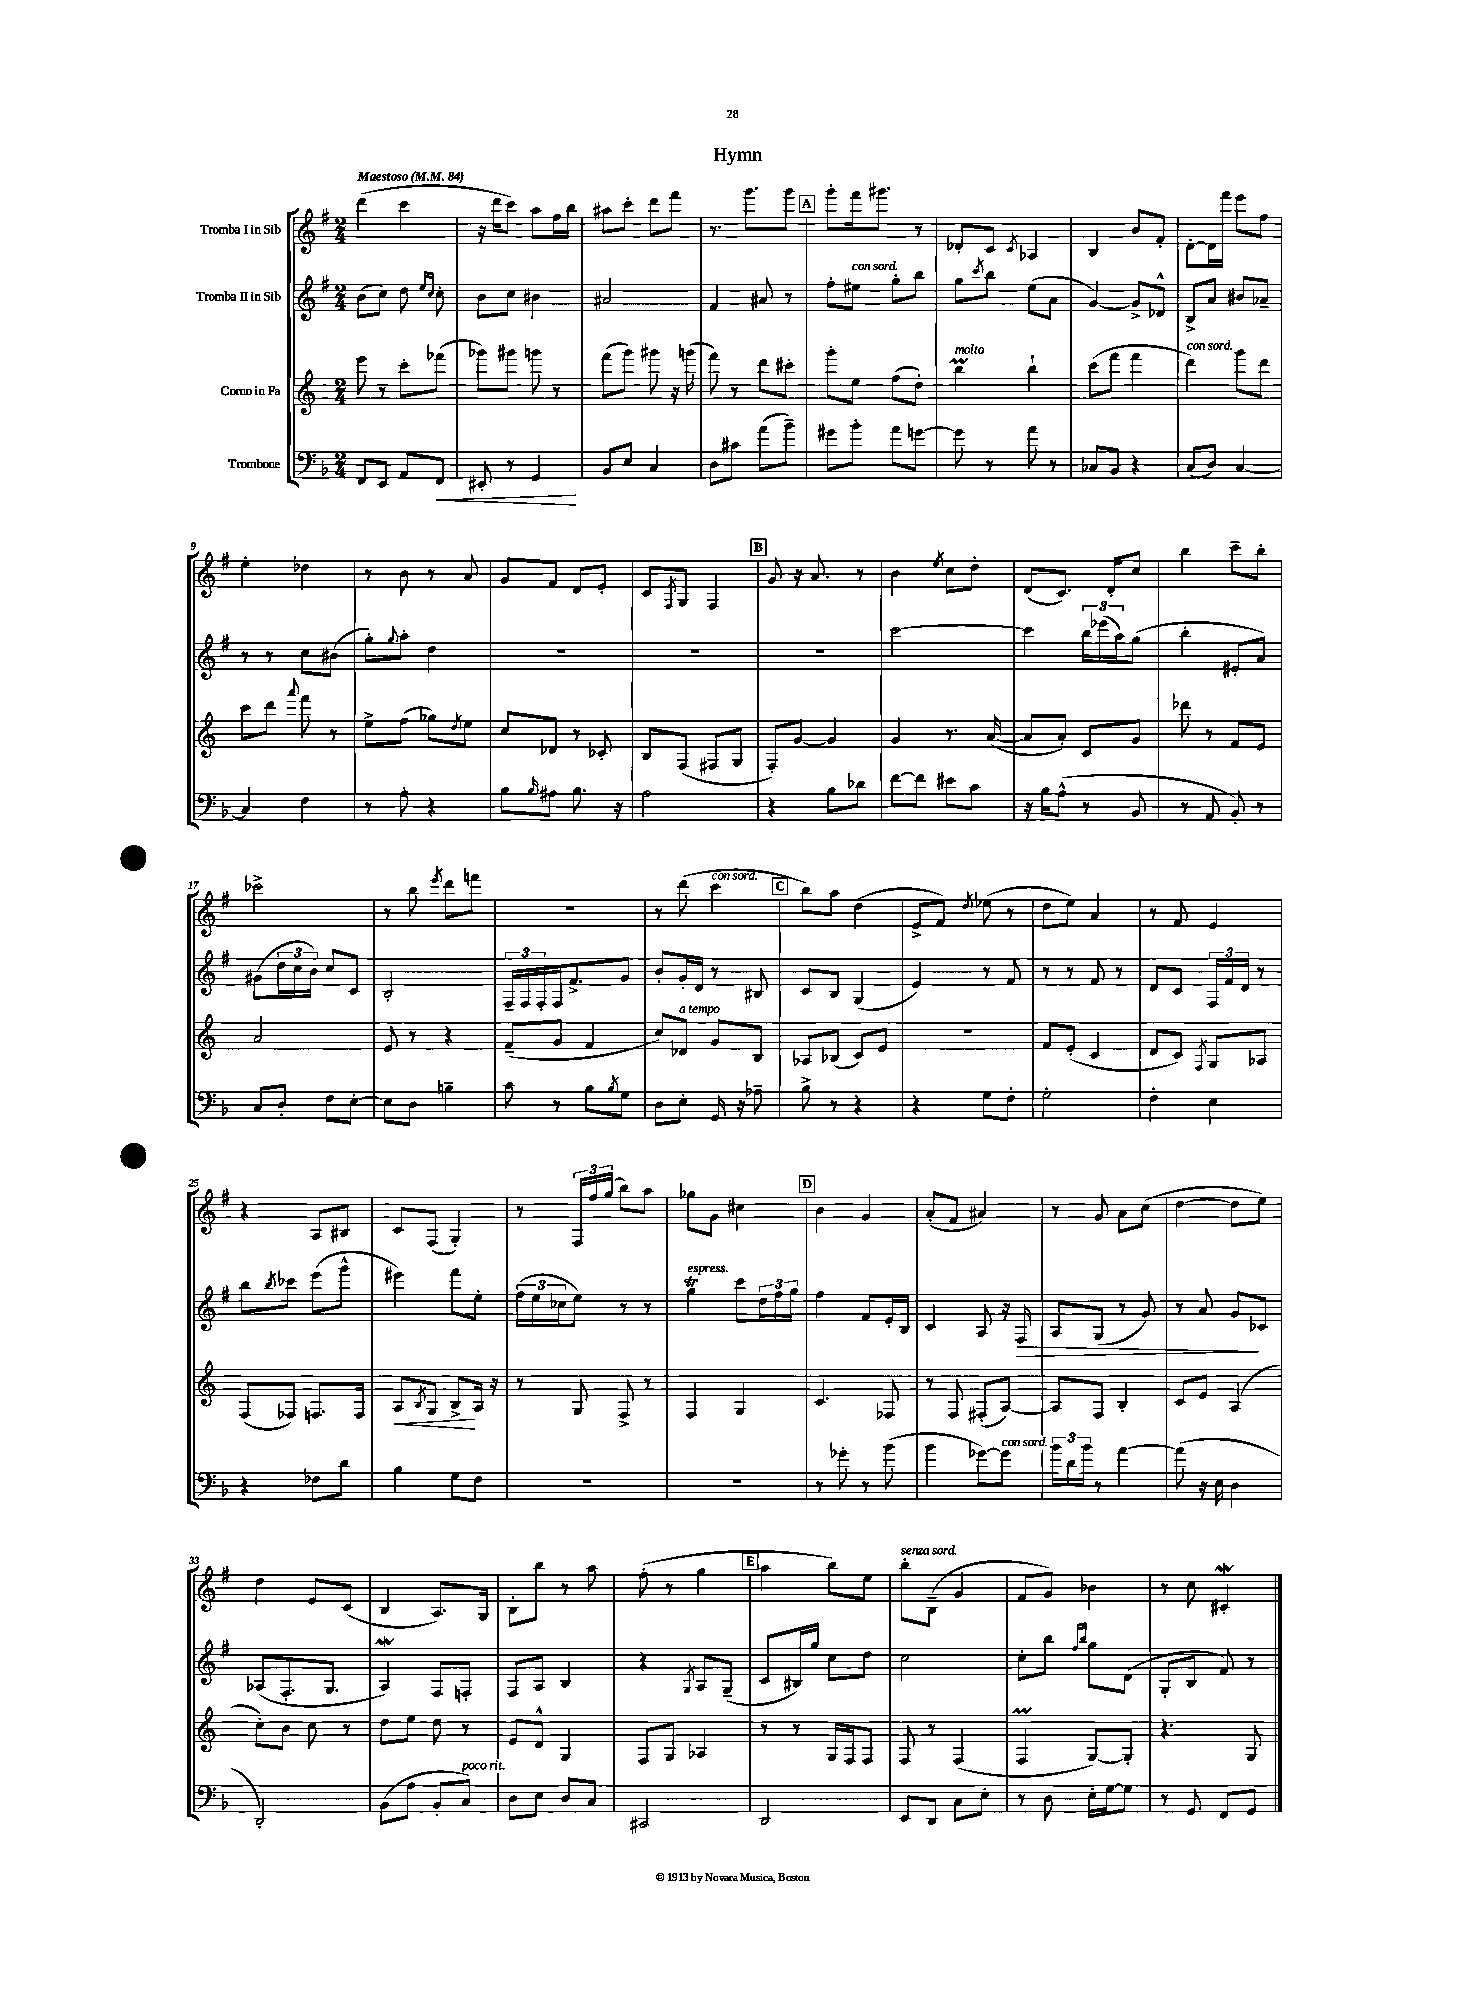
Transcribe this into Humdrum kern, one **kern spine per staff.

**kern	**kern	**kern	**kern
*staff4	*staff3	*staff2	*staff1
*clefF4	*clefG2	*clefG2	*clefG2
*k[b-]	*k[]	*k[f#]	*k[f#]
*M2/4	*M2/4	*M2/4	*M2/4
*MM84	*MM84	*MM84	*MM84
8FF	8eee	(8b	(4ddd
8EE	8r	8cc)	.
8AA	8ccc'	8dd	4ccc
.	.	16qqee	.
.	.	16qqcc	.
8FF	(8fff-	8cc'	.
=	=	=	=
8EE#'	8ggg-)	8b	16r
.	.	.	16ddd
8r	8ggg#	8cc	8ccc)
4GG	8ggg	4b#	8aa
.	8r	.	16ff#
.	.	.	16bb
=	=	=	=
8BB-	(8fff	2a#	8aa#
8E	8ggg)	.	8ccc'
4C	8ggg#	.	8ddd
.	16r	.	8fff#
.	(16ggg	.	.
=	=	=	=
8D	8fff)	4f#	8.r
8c#	8r	.	.
.	.	.	8.ggg
(8a	8ddd	8a#	.
8b-~)	8ccc#'	8r	8ggg
=	=	=	=
8g#	8ggg'	8ff#'	8ggg'
8b-'	8ee	8ee#	16fff#
.	.	.	8.ggg#
8a	(8ff	8gg'	.
[8g	8dd')	8bb	8r
=	=	=	=
8g]	4bb	8gg	8d-'
.	.	8qccc	.
8r	.	8bb	8c
.	.	.	8qc
8a	4bb`	(8ee	4A-
8r	.	8a	.
=	=	=	=
8C-	(8ccc	[4g)	4B
8BB-	8fff	.	.
4r	4fff	8g^]	8b
.	.	8d-^^	8f#'
=	=	=	=
(8C	4ddd)	8B^	[8d'
8D)	.	8a	16d]
.	.	.	16fff#
[4C	8ggg	8b#	8eee
.	8ddd	8a-~	8ff#
=	=	=	=
4C]	8ccc	8r	4ee'
.	8ddd	8r	.
.	8qqaaa	.	.
4F	8fff	8cc	4dd-
.	8r	(8b#	.
=	=	=	=
8r	8ee^	8gg')	8r
.	.	8qqgg	.
8A'	(8ff	8aa'	8b
4r	8gg-)	4dd	8r
.	8qdd	.	.
.	8ee	.	8a
=	=	=	=
8B-	8cc	2r	8g
16qqB-	.	.	.
8A#	8d-	.	8f#
8.B-	8r	.	8d
.	8c-'	.	8e'
16r	.	.	.
=	=	=	=
2A	8B	2r	8c
.	.	.	8qF#
.	(8F	.	8G
.	8F#	.	4F#
.	8G	.	.
=	=	=	=
4r	8F')	2r	8g
.	[8g	.	16r
.	.	.	8.a
8B-	4g]	.	.
8d-	.	.	8r
=	=	=	=
[8f	4g	[2ccc	4b
8f]	.	.	.
.	.	.	8qee
8e#	8.r	.	8cc
8c	.	.	8dd'
.	([16a	.	.
=	=	=	=
16r	8a]	4ccc]	(8d
16B-	.	.	.
(8A^^	8a')	.	8.c)
8r	8c	24bb	.
.	.	(24eee-	.
.	.	.	16d'
.	.	24aa)	.
8BB-	8g	(8gg	8cc
=	=	=	=
8r	8ddd-	4bb'	4bb
8AA	8r	.	.
8BB-')	8f	8e#'	8ccc~
8r	8e	8a)	8bb'
=	=	=	=
8C	2a	(8g#	2ccc-^
8D'	.	24dd	.
.	.	24cc	.
.	.	24b)	.
8F	.	8cc	.
[8E'	.	8c	.
=	=	=	=
8E]	8e	2B'	8r
8D	8r	.	8bb
.	.	.	8qeee
4B~	4r	.	8ddd
.	.	.	8fff
=	=	=	=
8c	(8f~	24F#~	2r
.	.	24F#	.
.	.	24F#'	.
8r	8g	16F#	.
.	.	8.f#^	.
8B-	4f	.	.
8qB-	.	.	.
8G	.	8g	.
=	=	=	=
8D	8cc)	8b'	8r
8E'	8d-	16g'	(8ddd
.	.	16d	.
16GG	8g	8r	4ccc
16r	.	.	.
8A-~	8B	8B#	.
=	=	=	=
8B-^	8A-	8c	8bb)
8r	(8B-	8B	8aa
4r	8c)	(4G	(4dd
.	8e	.	.
=	=	=	=
4r	2r	4e)	8e^
.	.	.	8f#)
.	.	.	8qdd
8G	.	8r	(8ee-
8F'	.	8f#	8r
=	=	=	=
2G'	8f	8r	8dd
.	(8e'	8r	8ee)
.	4c	8f#	4a
.	.	8r	.
=	=	=	=
4F'	8d	8d	8r
.	8c)	8c	8f#
.	8qF	.	.
4E	8G	24F#	4e
.	.	24f#	.
.	.	24d	.
.	8A-	8r	.
=	=	=	=
4r	(8F	8bb	4r
.	.	8qbb	.
.	8F-)	8ccc-	.
8F-	8.F	(8eee	8A
8d	.	8ggg^^	8B#
.	16F	.	.
=	=	=	=
4B-	8A	4eee#)	8c
.	8qB	.	.
.	8G	.	(8F#
8G	8B^	8fff#	4G')
8F	16A	8ee'	.
.	16r	.	.
=	=	=	=
2r	8r	(24ff#	8r
.	.	24ee	.
.	.	24cc-	.
.	8G	8ee)	24F#
.	.	.	24ff#
.	.	.	(24gg
.	8F^	8r	8bb)
.	8r	8r	8aa
=	=	=	=
2r	4F	4gg	8gg-
.	.	.	8g
.	4G	8ccc	4cc#
.	.	24dd	.
.	.	24ff#	.
.	.	24gg	.
=	=	=	=
8r	4.c	4ff#	4b
8g-'	.	.	.
8r	.	8f#	4g
(8b-	8F-	16e'	.
.	.	16B	.
=	=	=	=
4b-	8r	4c	(8a'
.	8F	.	8f#
[8g-)	(8F#'	8A	4a#)
8g-]	[8A)	16r	.
.	.	16F#	.
=	=	=	=
24b-	8A]	8A	8r
24d	.	.	.
24b-	.	.	.
8r	8F	(8G	8g
[4a	4B'	8r	8a
.	.	8g)	(8cc
=	=	=	=
(8a]	8c	8r	[4dd
16r	8e	8a	.
16E	.	.	.
4D	(4A	8g	8dd]
.	.	8c-	8ee)
=	=	=	=
2DD')	8cc')	(8A-	4dd
.	8b	8.F#'	.
.	8cc	.	8e
.	.	8.G	.
.	8r	.	(8c
=	=	=	=
(8BB-	8dd	4A)	4B
8A	8ee	.	.
8BB-'	8dd	8F#	8.A)
8C)	8r	8F'	.
.	.	.	16G
=	=	=	=
8D	8e	8F#	8B'
8E	8d^^	8A	8bb
8D	4G	4B	8r
8C	.	.	8aa
=	=	=	=
2CC#	8F	4r	(8ff#'
.	8G	.	8r
.	.	8qG	.
.	4A-	8A	4gg
.	.	(8G~	.
=	=	=	=
2DD	8r	8c	4aa
.	8r	16B#)	.
.	.	16gg	.
.	16G	8cc	8bb)
.	16F	.	.
.	8F	8dd	8ee
=	=	=	=
8EE	8F	2cc	8bb'
8DD	8r	.	(8B~
8C	(4F	.	4g
8E'	.	.	.
=	=	=	=
8r	4F	8cc'	8f#
8D	.	8bb	8g)
.	.	16qqff#	.
.	.	16qqbb	.
16E'	[8G)	8gg	4b-
[16G	.	.	.
8G]	8G']	(8d	.
=	=	=	=
8r	4.r	8G'	8r
8GG	.	8B	8cc
8FF	.	8f#)	4c#'
8GG	8G	8r	.
==	==	==	==
*-	*-	*-	*-
